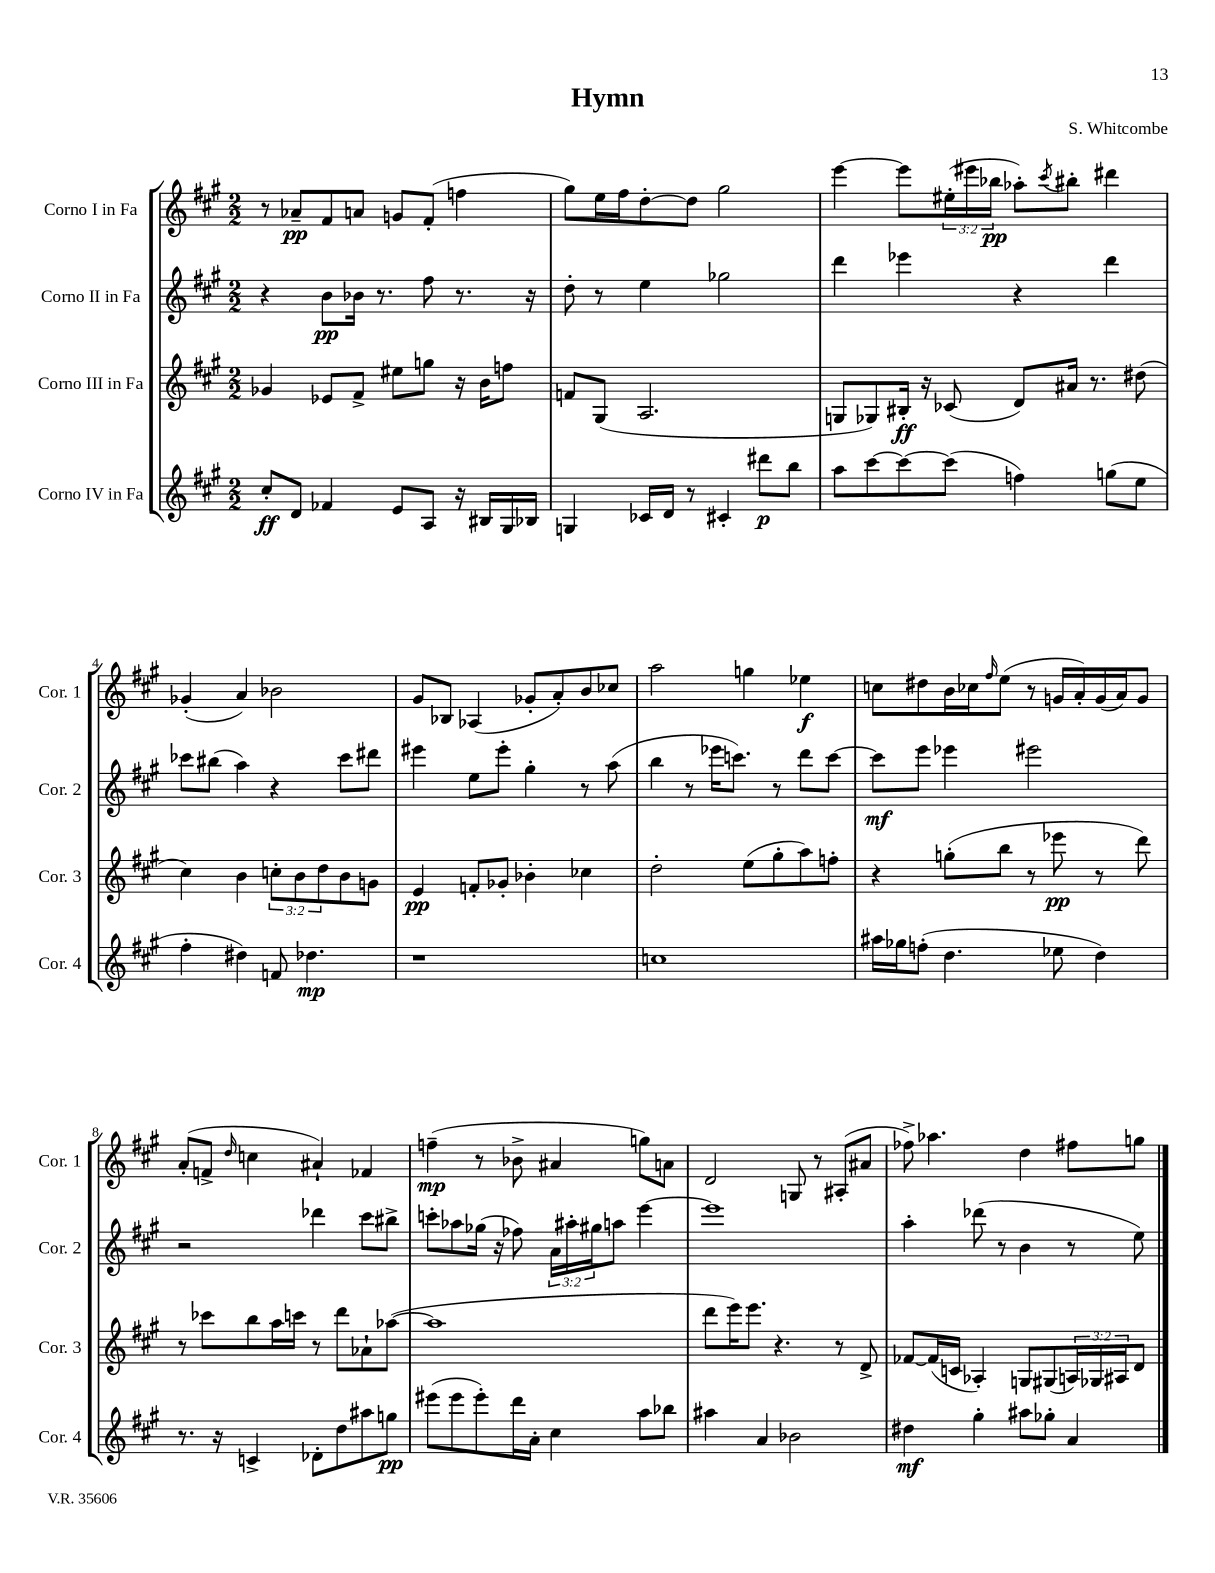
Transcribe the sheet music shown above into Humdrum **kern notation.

**kern	**dynam	**kern	**dynam	**kern	**dynam	**kern	**dynam
*part4	*part4	*part3	*part3	*part2	*part2	*part1	*part1
*staff4	*staff4	*staff3	*staff3	*staff2	*staff2	*staff1	*staff1
*I"Corno IV in Fa	*	*I"Corno III in Fa	*	*I"Corno II in Fa	*	*I"Corno I in Fa	*
*I'Cor. 4	*	*I'Cor. 3	*	*I'Cor. 2	*	*I'Cor. 1	*
*clefG2	*	*clefG2	*	*clefG2	*	*clefG2	*
*k[f#c#g#]	*	*k[f#c#g#]	*	*k[f#c#g#]	*	*k[f#c#g#]	*
*M2/2	*	*M2/2	*	*M2/2	*	*M2/2	*
=1	=1	=1	=1	=1	=1	=1	=1
8cc#'/L	ff	4g-X/	.	4r	.	8r	.
8d/J	.	.	.	.	.	8a-X~/L	pp
4f-X/	.	8e-X/L	.	8b\L	pp	8f#/	.
.	.	8f#^/J	.	16b-X\Jk	.	8an/J	.
.	.	.	.	8.r	.	.	.
8e/L	.	8ee#X\L	.	.	.	8gn/L	.
8A/J	.	8ggn\J	.	8ff#\	.	(8f#'/J	.
16r	.	16r	.	8.r	.	4ffn\	.
16B#X/LL	.	16b\KL	.	.	.	.	.
16G#/	.	8ffn\J	.	.	.	.	.
16B-X/JJ	.	.	.	16r	.	.	.
=2	=2	=2	=2	=2	=2	=2	=2
4Gn/	.	8fn/L	.	8dd'\	.	8gg#\L)	.
.	.	(8G#/J	.	8r	.	16ee\L	.
.	.	.	.	.	.	16ff#\J	.
16c-X/LL	.	2.A/	.	4ee\	.	[8dd'\	.
16d/JJ	.	.	.	.	.	.	.
8r	.	.	.	.	.	8dd\J]	.
4c#X'/	.	.	.	2gg-X\	.	2gg#\	.
8ddd#X\L	p	.	.	.	.	.	.
8bb\J	.	.	.	.	.	.	.
=3	=3	=3	=3	=3	=3	=3	=3
8aa\L	.	8Gn/L	.	4ddd\	.	[4eee\	.
[8ccc#\	.	8G-X/)	.	.	.	.	.
8ccc#\_	.	16B#X'/Jk	ff	4eee-X\	.	8eee\L]	.
.	.	16r	.	.	.	.	.
(8ccc#\J]	.	(8c-X/	.	.	.	(24ee#X'\L	.
.	.	.	.	.	.	24eee#X\	.
.	.	.	.	.	.	24bb-X\JJ	pp
4ffn\)	.	8d/L)	.	4r	.	8aa-X'\L)	.
.	.	.	.	.	.	8qccc#/	.
.	.	16a#X/Jk	.	.	.	8bb#X'\J	.
.	.	8.r	.	.	.	.	.
(8ggn\L	.	.	.	4ddd\	.	4ddd#X\	.
8ee\J	.	(8dd#X\	.	.	.	.	.
!!LO:LB:g=z
=4	=4	=4	=4	=4	=4	=4	=4
4ff#'\	.	4cc#\)	.	8ccc-X\L	.	(4g-X'/	.
.	.	.	.	(8bb#X\J	.	.	.
4dd#X\)	.	4b\	.	4aa\)	.	4a/)	.
8fn/	.	12ccn'\L	.	4r	.	2b-X\	.
.	.	12b\	.	.	.	.	.
4.dd-X\	mp	.	.	.	.	.	.
.	.	12dd\	.	.	.	.	.
.	.	8b\	.	8ccc-\L	.	.	.
.	.	8gn\J	.	8ddd#X\J	.	.	.
=5	=5	=5	=5	=5	=5	=5	=5
1r	.	4e/	pp	4eee#X\	.	8g#/L	.
.	.	.	.	.	.	8B-X/J	.
.	.	8fn'/L	.	8ee\L	.	(4A-X/	.
.	.	8g-X'/J	.	8eee#'\J	.	.	.
.	.	4b-X'\	.	4gg#'\	.	8g-X'/L	.
.	.	.	.	.	.	8a'/)	.
.	.	4cc-X\	.	8r	.	8b/	.
.	.	.	.	(8aa\	.	8cc-X/J	.
=6	=6	=6	=6	=6	=6	=6	=6
1ccn	.	2dd'\	.	4bb\	.	2aa\	.
.	.	.	.	8r	.	.	.
.	.	.	.	16eee-X\KL	.	.	.
.	.	.	.	8.cccn\J)	.	.	.
.	.	(8ee\L	.	.	.	4ggn\	.
.	.	8gg#'\	.	8r	.	.	.
.	.	8aa\)	.	8ddd\L	.	4ee-X\	f
.	.	8ffn'\J	.	[8ccc\J	.	.	.
=7	=7	=7	=7	=7	=7	=7	=7
16aa#X\LL	.	4r	.	8ccc\L]	mf	8ccn\L	.
16gg-X\J	.	.	.	.	.	.	.
(8ffn'\J	.	.	.	8eee\J	.	8dd#X\	.
4.dd\	.	(8ggn'\L	.	4eee-X\	.	16b\L	.
.	.	.	.	.	.	16cc-X\J	.
.	.	.	.	.	.	16qqff#/	.
.	.	8bb\J	.	.	.	(8ee\J	.
.	.	8r	.	2eee#X\	.	8r	.
8ee-X\	.	8eee-X\	pp	.	.	16gn/LL	.
.	.	.	.	.	.	16a'/)	.
4dd\)	.	8r	.	.	.	(16g/	.
.	.	.	.	.	.	16a/J)	.
.	.	8ddd\)	.	.	.	8g/J	.
!!LO:LB:g=z
=8	=8	=8	=8	=8	=8	=8	=8
8.r	.	8r	.	2r	.	(8a'/L	.
.	.	8ccc-X\L	.	.	.	8fn^/J	.
16r	.	.	.	.	.	.	.
.	.	.	.	.	.	16qqdd/	.
4cn^/	.	8bb\	.	.	.	4ccn\	.
.	.	16aa\L	.	.	.	.	.
.	.	16cccn\JJ	.	.	.	.	.
8d-X'\L	.	8r	.	4ddd-X\	.	4a#X`/)	.
8dd\	.	8ddd\L	.	.	.	.	.
8aa#X\	.	8a-X`\	.	8ccc#\L	.	4f-X/	.
8ggn\J	pp	([8aa-X\J	.	8bb#X^\J	.	.	.
=9	=9	=9	=9	=9	=9	=9	=9
(8eee#X\L	.	1aa-]	.	8cccn'\L	.	(4ffn~\	mp
8eee#\	.	.	.	8aa-X\	.	.	.
8eee#'\)	.	.	.	(16gg-X\Jk	.	8r	.
.	.	.	.	16r	.	.	.
16ddd\L	.	.	.	8ff-X\)	.	8b-X^\	.
16a'\JJ	.	.	.	.	.	.	.
4cc#\	.	.	.	24a\LL	.	4a#X/	.
.	.	.	.	24aa#X'\	.	.	.
.	.	.	.	24gg#X\J	.	.	.
.	.	.	.	8aan\J	.	.	.
8aa\L	.	.	.	[4eee\	.	8ggn\L)	.
8bb-X\J	.	.	.	.	.	8an\J	.
=10	=10	=10	=10	=10	=10	=10	=10
4aa#X\	.	8ddd\L	.	1eee]	.	2d/	.
.	.	16eee\K)	.	.	.	.	.
.	.	8.eee\J	.	.	.	.	.
4a/	.	.	.	.	.	.	.
.	.	4.r	.	.	.	.	.
2b-X\	.	.	.	.	.	8Gn/	.
.	.	.	.	.	.	8r	.
.	.	8r	.	.	.	(8A#X'/L	.
.	.	8d^/	.	.	.	8a#X/J	.
=11	=11	=11	=11	=11	=11	=11	=11
4dd#X\	mf	[8f-X/L	.	4aa'\	.	8ff-X^\)	.
.	.	(16f-/L]	.	.	.	4.aa-X\	.
.	.	16cn/JJ	.	.	.	.	.
4gg#'\	.	4A-X'/)	.	(8ddd-X\	.	.	.
.	.	.	.	8r	.	.	.
8aa#X\L	.	8Gn/L	.	4b\	.	4dd\	.
8gg-X'\J	.	(8G#X/	.	.	.	.	.
4a/	.	24An/L)	.	8r	.	8ff#X\L	.
.	.	24G-X/	.	.	.	.	.
.	.	24A#X/J	.	.	.	.	.
.	.	8d/J	.	8ee\)	.	8ggn\J	.
==	==	==	==	==	==	==	==
*-	*-	*-	*-	*-	*-	*-	*-
